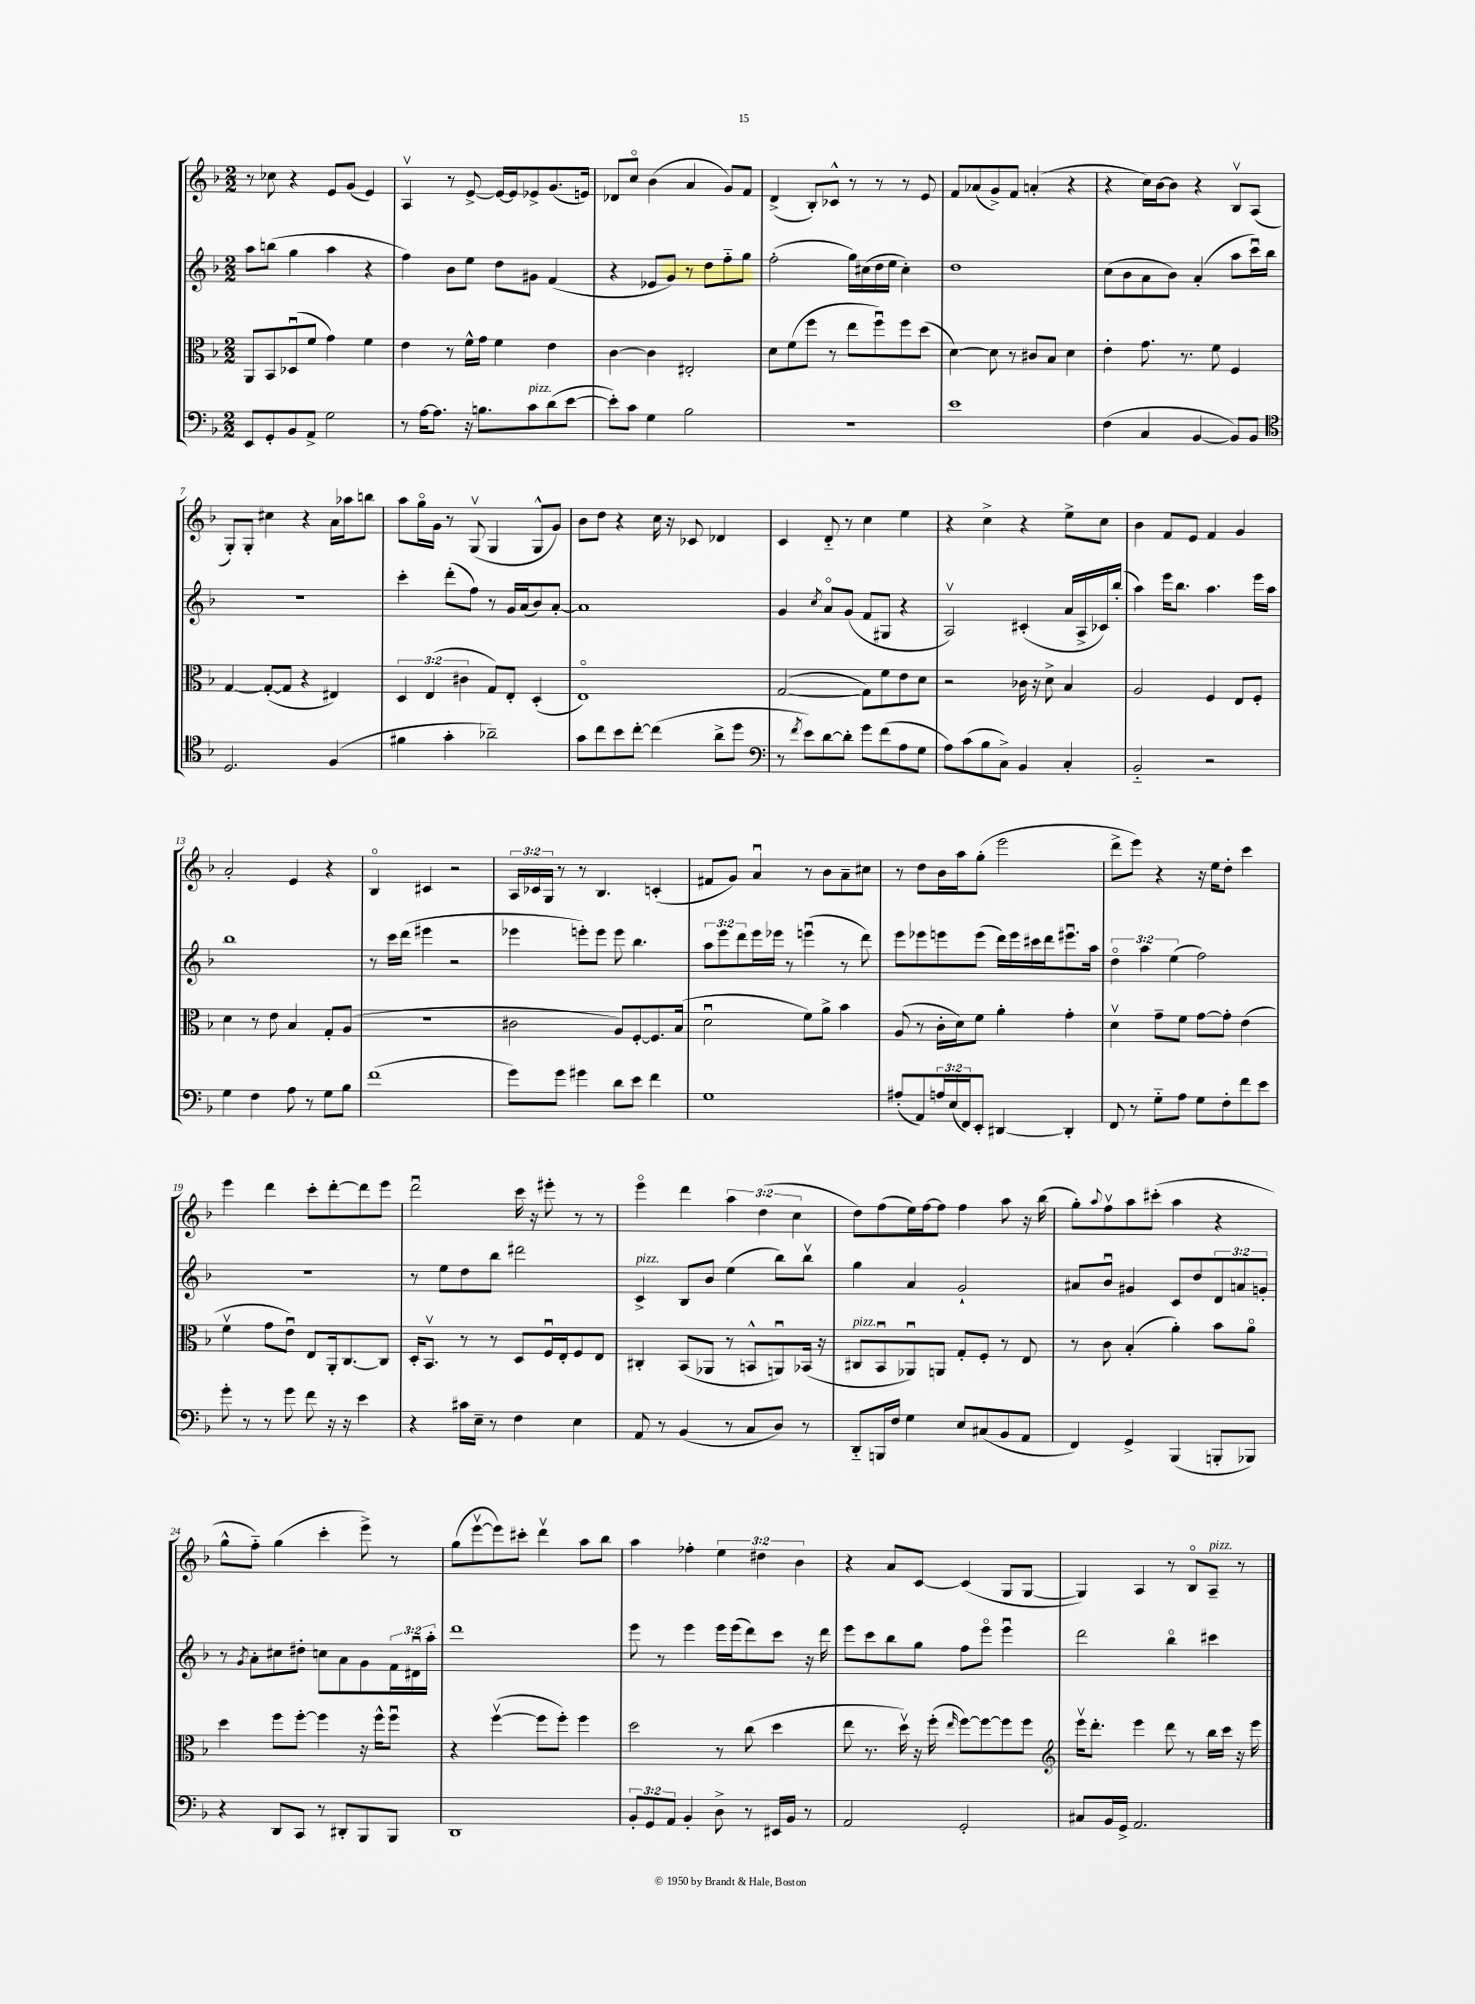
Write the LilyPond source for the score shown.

<<
\new StaffGroup <<
\new Staff = "s0" {
    \clef treble \key f \major \numericTimeSignature \time 2/2 \override Staff.TupletNumber.text = #tuplet-number::calc-fraction-text
    r8 ces''8 r4 e'8 g'8( e'4) |
    a4\upbow r8 e'8~-> e'16~ e'16 ees'8-> g'8.( e'16) |
    des'8 c''8\flageolet bes'4( a'4 g'8) f'8 |
    d'4->( bes8-.) ces'8-^ r8 r8 r8 e'8 |
    f'8 aes'8( g'8->) f'8 a'4-.( r4 |
    r4 c''16) bes'16~ bes'8 r4 bes8\upbow a8( |
    g8-.) g8-. cis''4 r4 a'16 aes''16 b''8 |
    a''8 g''16\flageolet g'16 r8 g8\upbow( g4 g8-^ g'8) |
    bes'8 d''8 r4 c''16 r16 ces'8 des'4 |
    c'4 d'8-_ r8 c''4 e''4 |
    r4 c''4-> r4 e''8-> c''8 |
    bes'4 f'8 e'8 f'4 g'4 |
    a'2-. e'4 r4 |
    bes4\flageolet cis'4 r2 |
    \tuplet 3/2 { a16 ces'16 g16 } r8 r8 bes4. c'4-.( |
    fis'8 g'8) a'4\downbow r8 bes'8 a'8-- cis''8 |
    r8 d''8 bes'16 a''16 g''8-.( e'''2 |
    d'''8-> e'''8) r4 r16 e''16 d''8-. c'''4 |
    e'''4 d'''4 c'''8-. d'''8~-. d'''8 e'''8 |
    d'''2\downbow c'''16 r16 eis'''8-. r8 r8 |
    e'''4\flageolet d'''4 \tuplet 3/2 { a''4 d''4( c''4 } |
    d''8) f''8( e''16) f''16~ f''8 f''4 a''8 r16 bes''16( |
    g''8-.) \appoggiatura { a''8 } f''8\upbow a''8 cis'''8-.( a''4 r4 |
    g''8-^ f''8-_) g''4( c'''4-. e'''8->) r8 |
    g''8( e'''8~\upbow e'''8) cis'''8-. d'''4\upbow a''8 bes''8 |
    a''4 fes''4-. \tuplet 3/2 { e''4 dis''4 bes'4 } |
    r4 a'8 c'8~ c'4( g8 g8~ |
    g4) a4 r8 bes8\flageolet a8--^\markup { \italic "pizz." } r8 \bar "|." |
}
\new Staff = "s1" {
    \clef treble \key f \major \numericTimeSignature \time 2/2 \override Staff.TupletNumber.text = #tuplet-number::calc-fraction-text
    a''8 b''8( g''4 a''4 r4 |
    f''4) bes'8 e''8 d''8 gis'8 f'4( |
    r4 ees'8 g'8) r8 d''8 f''8-_ g''8 |
    f''2-.( g''16) cis''16( d''16 e''16 cis''4-.) |
    d''1 |
    c''8( bes'8 a'8 bes'8) a'4-.( a''8 c'''16\downbow) bes''16 |
    r1 |
    c'''4-. d'''8-.( f''8) r8 g'16 a'16( bes'8) a'8~-. |
    a'1 |
    g'4 \acciaccatura { c''8 } a'8\flageolet g'8( f'8 gis8 r4 |
    a2\upbow) cis'4-.( a'16 a16-> ces'16) bes''16-.( |
    a''4) e'''16 bes''8. a''4. e'''16 a''16 |
    bes''1 |
    r8 c'''16 d'''16( eis'''4 r2 |
    ees'''4 e'''8-.) e'''8 e'''8 bes''4. |
    \tuplet 3/2 { a''8 e'''8 d'''8 } e'''16 ees'''16 r8 e'''4\downbow( r8 d'''8) |
    e'''8 ees'''8 e'''8 e'''8( d'''16) e'''16 cis'''16 d'''16 eis'''8.\downbow a''16 |
    \tuplet 3/2 { d''4\flageolet a''4 e''4( } f''2) |
    R1 |
    r8 e''8 d''8 bes''8 dis'''2 |
    c'4->^\markup { \italic "pizz." } bes8 bes'8 e''4( bes''8) bes''8\upbow |
    g''4 a'4 g'2-! |
    ais'8 bes'8\downbow gis'4 c'8 d''8 \tuplet 3/2 { d'8 a'8 g'8-. } |
    r8 \acciaccatura { g'8 } a'8-. cis''8 dis''8-. c''8 a'8 g'8 \tuplet 3/2 { f'16 dis'16\downbow a''16-. } |
    d'''1 |
    e'''8 r8 e'''4 e'''16 e'''16( d'''8) c'''8 r16 d'''16 |
    e'''8 c'''8 bes''8 g''8 f''8 e'''8\flageolet e'''4\downbow |
    d'''2 bes''4\flageolet cis'''4 \bar "|." |
}
\new Staff = "s2" {
    \clef alto \key f \major \numericTimeSignature \time 2/2 \override Staff.TupletNumber.text = #tuplet-number::calc-fraction-text
    a,8 bes,8 des8\downbow( f'8 g'4) f'4 |
    e'4 r8 f'16-^ g'16 f'4 e'4 |
    c'4~ c'4 eis2-. |
    d'8 f'8( f''8 r8 e''8 f''8\downbow) f''8 d''8( |
    d'4~) d'8 r8 cis'8 bes8 d'4 |
    e'4-. g'8. r8. f'8 f4 |
    g4~ g8~-.( g8 r4 eis4) |
    \tuplet 3/2 { d4 e4( cis'4 } g8) e8-. d4-.( |
    e1\flageolet) |
    g2~( g8) f'8 e'8 d'8 |
    r2 ces'16 r16 d'8-> bes4 |
    a2 f4 e8 f8-. |
    d'4 r8 e'8 bes4 g8-. a8( |
    r1 |
    cis'2 a8) f8~-. f8. bes16( |
    d'2\downbow f'8) a'8-> bes'4 |
    a8( r8 c'16-. d'16) f'8 a'4-. g'4-. |
    d'4\upbow g'8-- f'8 g'8~ g'8-. e'4( |
    f'4\upbow g'8 e'8\downbow) e8 a,16-. c8.~ c8 |
    d16-. bes,8.\upbow r8 r8 d8 f16\downbow e16-. f8 e8 |
    cis4-. bes,8( aes,8 r8 b,8-^ a,8\downbow) bes,16( r16 |
    cis8^\markup { \italic "pizz." } bes,8\downbow aes,8\downbow) a,8 g8-. f8-. r8 e8 |
    r8 c'8 bes4-.( a'4-.) bes'8 a'8\flageolet |
    d''4 f''8 f''8~-. f''4 r16 f''16-^ f''8\downbow |
    r4 f''4~\upbow( f''8 f''8-.) f''4 |
    d''2 r8 c''8( d''4 |
    e''8 r8. d''16\upbow) r16 f''16-.( \grace { e''16 } f''8~) f''8~ f''8 f''8 |
    \clef treble e'''16\upbow d'''8.-. e'''4 d'''8 r8 bes''16 c'''16 r16 e'''16 \bar "|." |
}
\new Staff = "s3" {
    \clef bass \key f \major \numericTimeSignature \time 2/2 \override Staff.TupletNumber.text = #tuplet-number::calc-fraction-text
    e,8 g,8-. bes,8 a,8-> g2 |
    r8 a16~ a8. r16 b8. c'8^\markup { \italic "pizz." } d'8( e'8~ |
    e'8-.) c'8 g4 bes2 |
    r1 |
    e'1 |
    f4( c4 bes,4~ bes,8) bes,8 |
    \clef tenor d2. f4( |
    fis'4 g'4-. aes'2--) |
    g'8 c''8 bes'8 c''8~-. c''4( a'8-> d''8 |
    \clef bass r8 \acciaccatura { f'8 } e'8) d'8~ d'8-. g'8 f'8( a8 g8 |
    a8) c'8( bes8 c8->) bes,4 c4-. |
    bes,2-_ r2 |
    g4 f4 a8 r8 g8 bes8 |
    f'1( |
    g'8) g'8 gis'4 d'8 e'8 f'4 |
    g1 |
    ais8-.( a,8) \tuplet 3/2 { a16 e16( f,16) } e,8-. dis,4~ dis,4-. |
    f,8 r8 g8-_ a8 g8 f8-. f'8 e'8 |
    g'8-. r8 r8 g'8 f'8 r16 r16 e'4 |
    r4 cis'16 e16-- r8 f4 e4 |
    a,8 r8 bes,4( r8 c8 d8) r8 |
    d,8-_ b,,16 f16 g4 e8 cis8( bes,8 a,8 |
    f,4) g,4-> bes,,4( b,,8-. bes,,8) |
    r4 d,8 c,8 r8 dis,8-. bes,,8 bes,,8 |
    d,1 |
    \tuplet 3/2 { bes,8-. g,8 a,8 } bes,4-. d8-> r8 eis,16 bes,16 r8 |
    a,2 g,2-. |
    cis8 bes,16 g,16-> a,2. \bar "|." |
}
>>
>>
